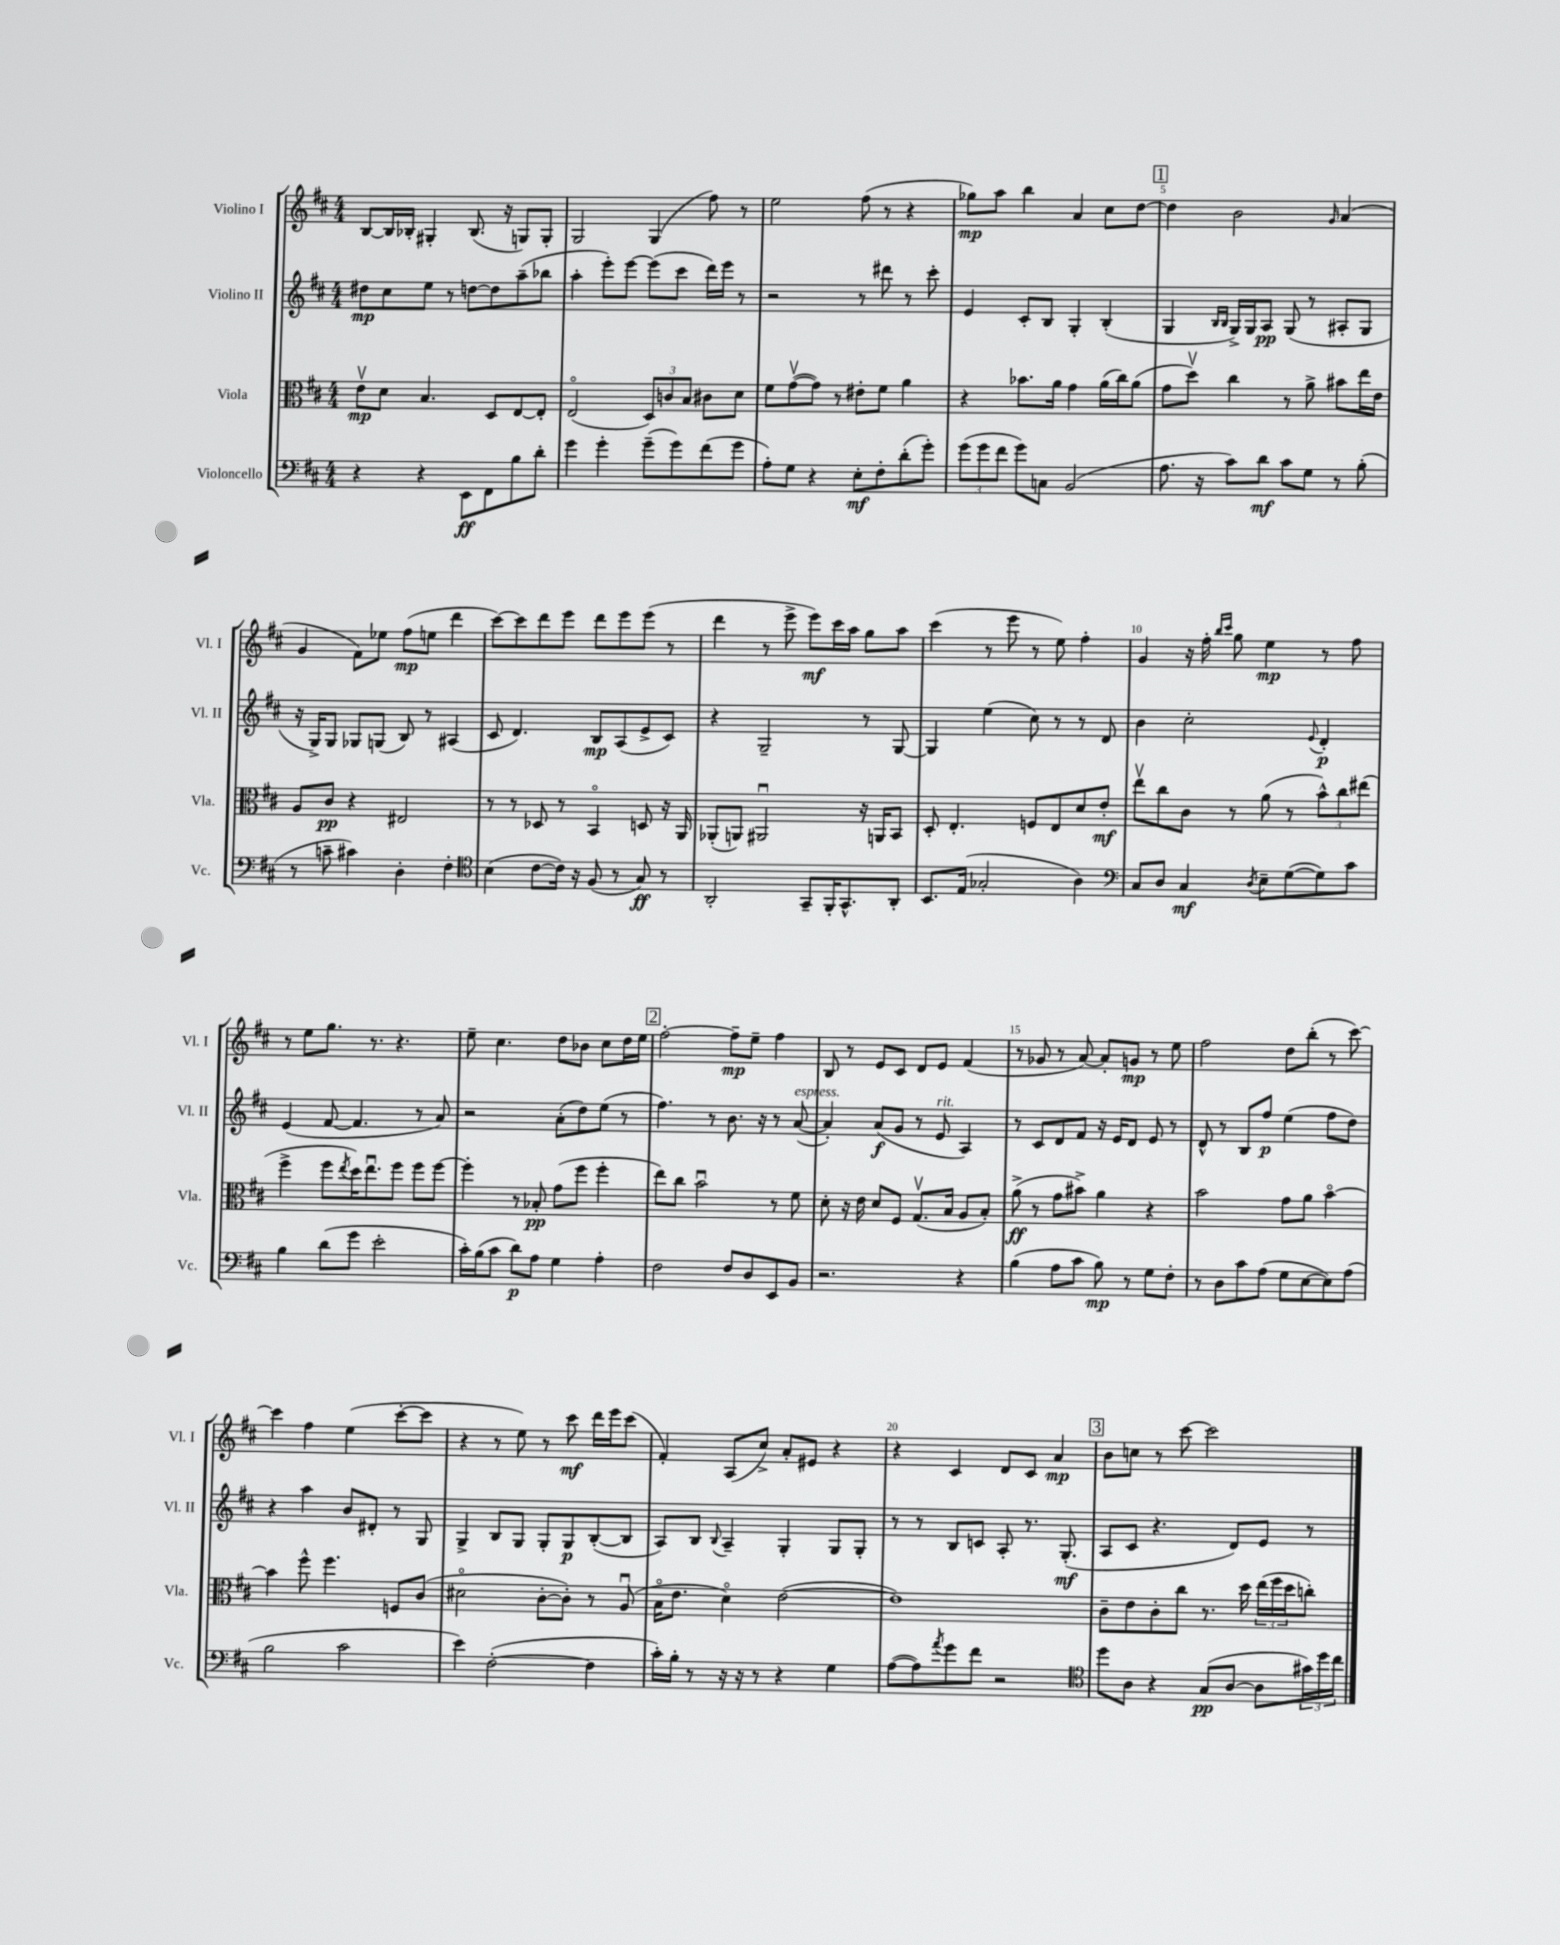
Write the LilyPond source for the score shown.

<<
\new StaffGroup <<
\new Staff = "s0" \with { instrumentName = "Violino I" shortInstrumentName = "Vl. I" } {
    \clef treble \key d \major \numericTimeSignature \time 4/4
    b8~ b16 bes16-. gis4-. bes8.( r16 g8) g8-. |
    g2 g4( fis''8) r8 |
    e''2 fis''8( r8 r4 |
    ges''8\mp) a''8 b''4 a'4 cis''8 d''8~ |
    \mark \markup { \box "1" } d''4 b'2 \grace { g'16 } a'4( |
    g'4 fis'8) ees''8 fis''8\mp( e''8 d'''4 |
    cis'''8~) cis'''8 d'''8 e'''8 d'''8 e'''8 e'''8( r8 |
    d'''4 r8 e'''8-> e'''8\mf) cis'''16 a''16 g''8 a''8 |
    cis'''4( r8 e'''8 r8 e''8) fis''4-. |
    g'4 r16 fis''16-. \grace { b''16 cis'''16 } g''8 e''4\mp r8 fis''8 |
    r8 e''8 g''8. r8. r4. |
    e''8-- cis''4. d''8 bes'8 cis''8 d''16 e''16 |
    \mark \markup { \box "2" } fis''2~-. fis''8--\mp e''8-- fis''4 |
    b8 r8 e'8 cis'8 d'8 e'8 fis'4( |
    r8 ges'8 r8 a'8~) a'8-. g'8\mp r8 e''8 |
    fis''2 d''8 b''8-.( r8 cis'''8~) |
    cis'''4 fis''4 e''4( cis'''8~-. cis'''8 |
    r4 r8 e''8) r8 cis'''8\mf d'''16 e'''16 cis'''8( |
    fis'4-.) a8( cis''8->) a'8-. eis'8 r4 |
    r4 cis'4 d'8 cis'8 a'4\mp |
    \mark \markup { \box "3" } b'8 c''8 r8 cis'''8~ cis'''2 \bar "|." |
}
\new Staff = "s1" \with { instrumentName = "Violino II" shortInstrumentName = "Vl. II" } {
    \clef treble \key d \major \numericTimeSignature \time 4/4
    dis''8\mp cis''8 e''8 r8 d''8~ d''8 a''8--( bes''8 |
    a''4-. e'''8-.) e'''8~ e'''8( cis'''8 d'''16) e'''16 r8 |
    r2 r8 dis'''8 r8 cis'''8-. |
    e'4 cis'8-. b8 g4-. b4-.( |
    \mark \markup { \box "1" } g4 \grace { b16 b16 } g16->) g16 a8\pp g8( r8 ais8-. g8 |
    r16 g16->) g8 ges8 g8( b8) r8 ais4( |
    cis'8 d'4.) b8\mp a8( e'8-> cis'8) |
    r4 g2-- r8 g8~ |
    g4 e''4( cis''8) r8 r8 d'8 |
    b'4 cis''2-. \appoggiatura { e'8 } d'4-.\p |
    e'4( fis'8~ fis'4. r8 a'8) |
    r2 a'8-.( d''8) e''8( r8 |
    \mark \markup { \box "2" } fis''4.) r8 b'8. r16 r8 a'8~^\markup { \italic "espress." }( |
    a'4-.) a'8\f( g'8 r8 e'8^\markup { \italic "rit." } a4) |
    r8 cis'8 d'8 fis'8 r16 e'16 d'8 e'8 r8 |
    d'8-^ r8 b8 fis''8\p e''4( fis''8 d''8) |
    r4 a''4 b'8 dis'8-. r8 g8 |
    g4-> b8 g8 g8-. g8\p b8~-.( b8 |
    a8) b8 \appoggiatura { b8 } a4-- g4-. g8 g8-. |
    r8 r8 b8 c'8 a8-. r8. g8.-.\mf( |
    \mark \markup { \box "3" } a8 cis'8 r4. d'8) e'8 r8 \bar "|." |
}
\new Staff = "s2" \with { instrumentName = "Viola" shortInstrumentName = "Vla." } {
    \clef alto \key d \major \numericTimeSignature \time 4/4
    e'8\upbow\mp d'8 b4. d8 e8~ e8-. |
    e2\flageolet( \tuplet 3/2 { d8) c'8 b8 } cis'8 d'8 |
    fis'8 g'8~\upbow( g'8) r8 eis'8-. fis'8 a'4 |
    r4 bes'8. a'16 g'4 a'16( cis''16) a'8( |
    \mark \markup { \box "1" } g'8 d''8\upbow) cis''4 r8 a'8-> bis'8 e''16 e'16 |
    a8 cis'8\pp r4 eis2 |
    r8 r8 des8 r8 b,4\flageolet d8 r16 a,16 |
    aes,8-.( a,8) ais,2\downbow r16 a,16 b,8 |
    d8-. e4.-. f8 e8 d'8 e'8-.\mf |
    e''8\upbow cis''8 cis'8 r8 a'8( r8 \tuplet 3/2 { b'8-^) cis''8 eis''8( } |
    fis''4-> fis''8 \acciaccatura { e''8 } d''16) e''8.\downbow fis''8 fis''8 fis''8~ |
    fis''4-. r8 bes8-.\pp g'8( fis''8 fis''4-. |
    \mark \markup { \box "2" } e''8) cis''8 b'2\downbow r8 fis'8 |
    d'8-. r16 e'16 d'8 fis8 g8.\upbow( b16 a8 b8-.) |
    a'8->\ff( r8 g'8 bis'8->) a'4 r4 |
    b'2 g'8 a'8 b'4~\flageolet |
    b'4 fis''8-^ fis''4. f8 cis'8( |
    dis'2\flageolet cis'8~-. cis'8-.) r8 a8\downbow( |
    b16\flageolet e'8. d'4\flageolet) e'2~( |
    e'1) |
    \mark \markup { \box "3" } cis'8-- e'8 cis'8-. cis''8 r8. d''16 \tuplet 3/2 { e''16( fis''16 d''16 } c''8-.) \bar "|." |
}
\new Staff = "s3" \with { instrumentName = "Violoncello" shortInstrumentName = "Vc." } {
    \clef bass \key d \major \numericTimeSignature \time 4/4
    r4 r4 e,8\ff fis,8 b8 d'8-. |
    g'4 g'4-. g'8--( g'8) fis'8( g'8 |
    a8-.) g8 r4 e8-.\mf fis8-. d'8-.( g'8-.) |
    \tuplet 3/2 { g'8( g'8 fis'8 } g'8) c8 b,2( |
    \mark \markup { \box "1" } a8. r16 cis'8) d'8\mf cis'8 g8 r8 b8-.( |
    r8 c'8-- cis'4) d4-. fis4-. |
    \clef tenor b4( cis'8~ cis'16) r16 fis8( r8 g8\ff) r8 |
    a,2-. g,8-- fis,16-. g,8.-^ a,8-. |
    b,8. e16( ges2-. a4) |
    \clef bass cis8 d8 cis4\mf \acciaccatura { d8 } e8-- g8~( g8) cis'8 |
    b4 d'8( g'8 e'2-. |
    cis'16-.) b16( cis'8 d'8\p) a8 g4 a4-. |
    \mark \markup { \box "2" } fis2 fis8 d8 e,8 b,8 |
    r2. r4 |
    b4( a8 cis'8 b8\mp) r8 g8 fis8-. |
    r8 d8 cis'8 a8( g8 e8~ e8) a8( |
    b2 cis'2 |
    e'4) fis2~-.( fis4 |
    cis'16-.) b16-. r8 r16 r16 r8 r4 g4 |
    a8~( a8) \acciaccatura { a'8 } g'8 fis'8 r2 |
    \mark \markup { \box "3" } \clef tenor d''8 a8 r4 g8\pp( a8~ a8 \tuplet 3/2 { gis'16) d''16 cis''16 } \bar "|." |
}
>>
>>
\layout { \context { \Score \override BarNumber.break-visibility = ##(#f #t #t) barNumberVisibility = #(every-nth-bar-number-visible 5) } }
